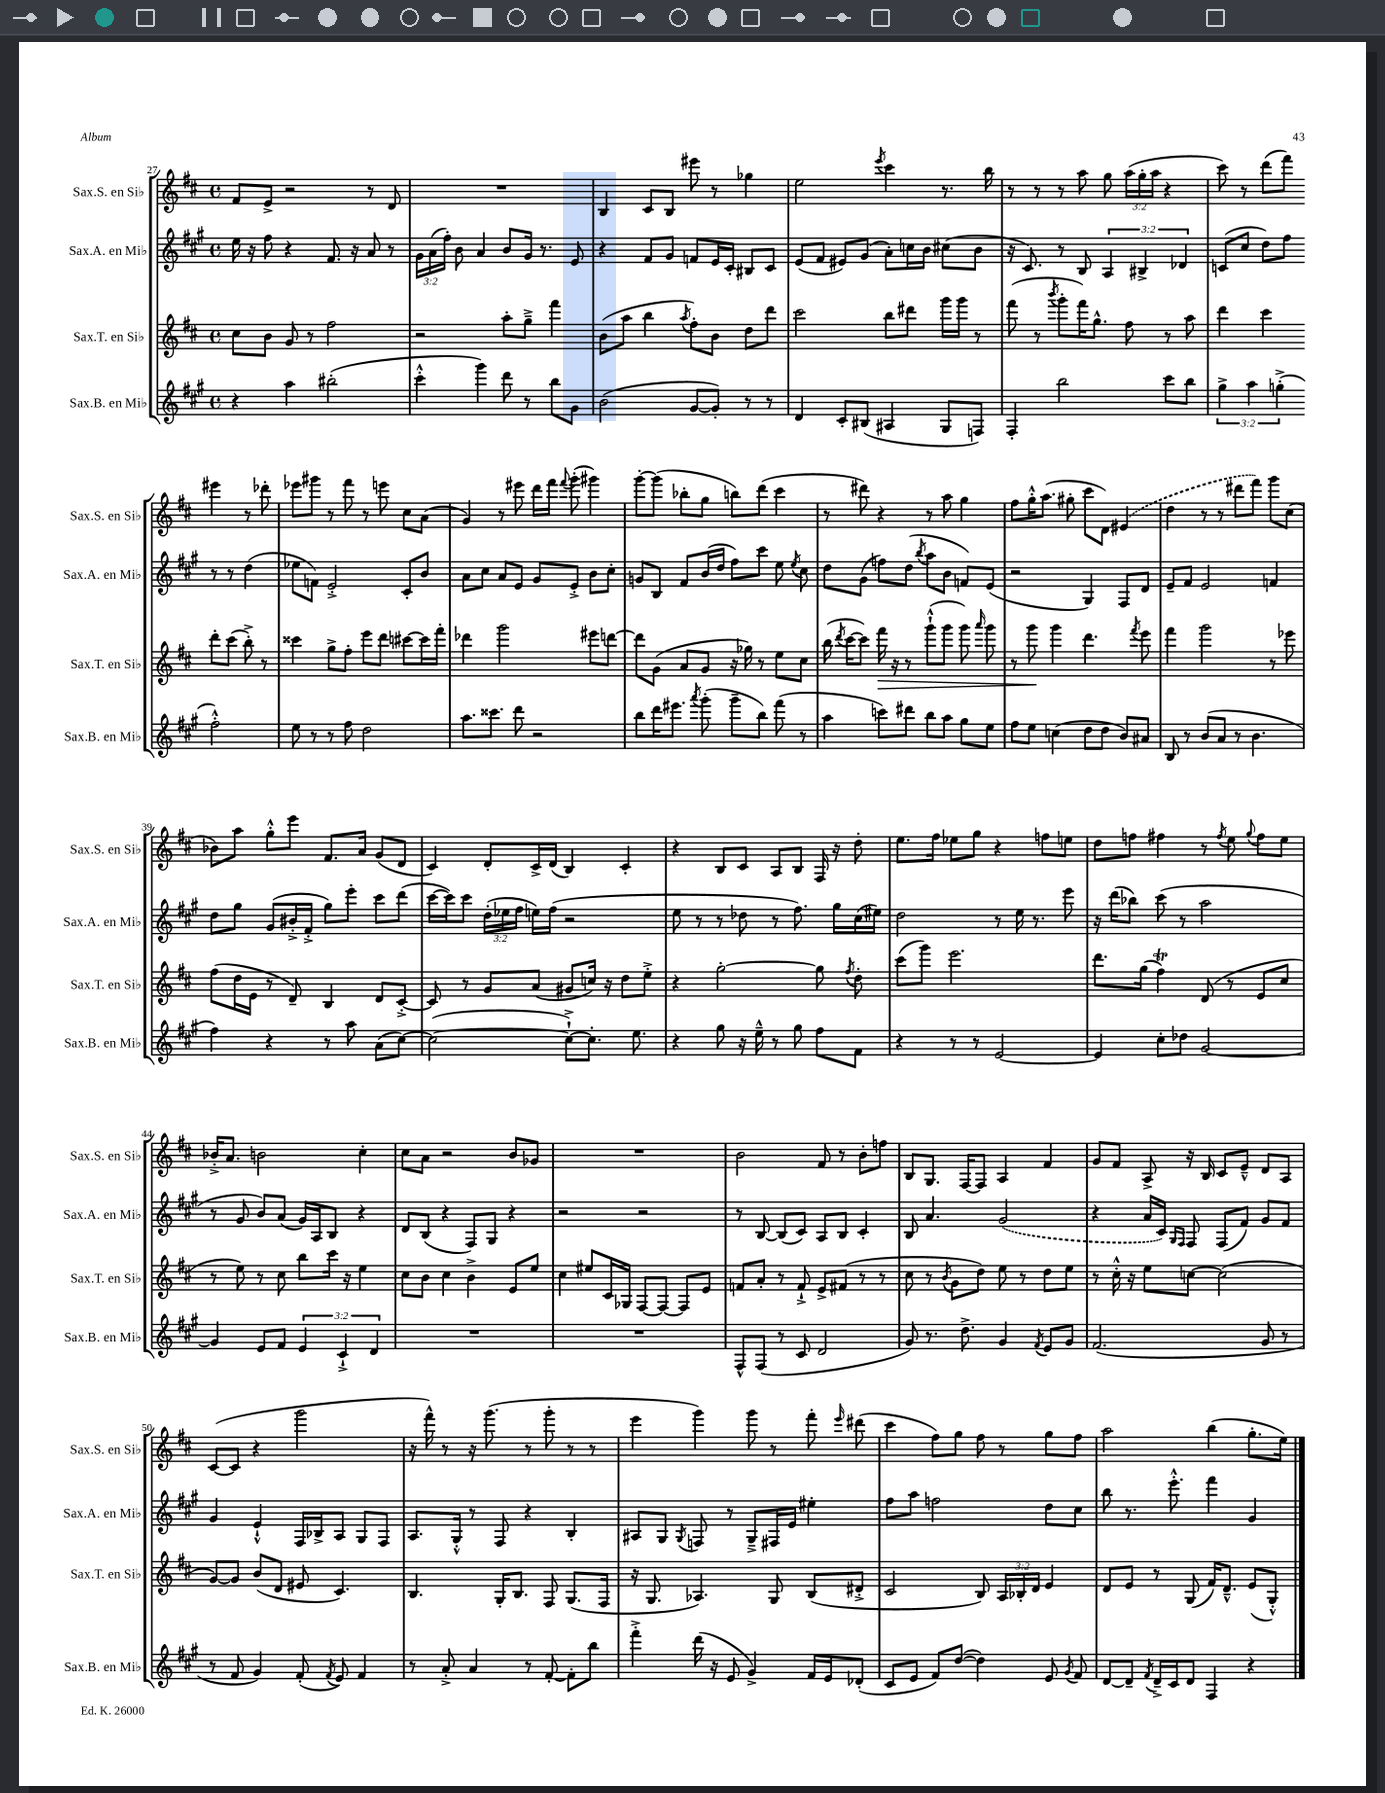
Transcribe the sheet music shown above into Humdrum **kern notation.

**kern	**kern	**kern	**kern
*staff4	*staff3	*staff2	*staff1
*clefG2	*clefG2	*clefG2	*clefG2
*k[f#c#g#]	*k[f#c#]	*k[f#c#g#]	*k[f#c#]
*M4/4	*M4/4	*M4/4	*M4/4
*met(c)	*met(c)	*met(c)	*met(c)
4r	8cc#	16ee	8f#
.	.	16r	.
.	8b	8ff#	8e^
4aa	8g	4r	2r
.	8r	.	.
(2bb#'	2ff#	8.f#	.
.	.	16r	.
.	.	8a	8r
.	.	8r	8d
=	=	=	=
4ccc#'^^	2r	24g#	1r
.	.	(24a	.
.	.	24ff#')	.
.	.	8b	.
4ggg#)	.	4a	.
8ddd	8aa'	8b	.
8r	8gg~^	16g#	.
.	.	8.r	.
8bb	4fff#	.	.
8g#	.	8e	.
=	=	=	=
(2b	(8b	4r	4B
.	8aa	.	.
.	4bb	8f#	8c#
.	.	8g#	8B
.	8qaa	.	.
[8g#	8ff#')	8f	8eee#
8g#'])	8b	16e	8r
.	.	16c#'	.
8r	8dd	8B#	4gg-
8r	8ddd	8c#	.
=	=	=	=
4d	2ccc#	(8e	2ee
.	.	8f#	.
8c#'	.	8e#)	.
(8B#	.	(8g#	.
.	.	.	8qeee
4A#	8bb	8a')	4ccc#
.	8ddd#	16cc	.
.	.	16b	.
8G#	16ggg	(8cc#	8.r
.	16ggg	.	.
8F)	8r	8b	.
.	.	.	16bb
=	=	=	=
4F#'	(8fff#	16r	8r
.	.	8.c#)	.
.	8r	.	8r
.	8qbbb	.	.
2bb	8ggg'	8r	8r
.	16fff#)	8B	8aa
.	8.gg^^	.	.
.	.	6A	8gg
.	8ff#	.	(24aa
.	.	6B#^	24gg'
.	.	.	24aa
8ccc#	8r	.	4r
.	.	6d-	.
8bb	8aa	.	.
=	=	=	=
6gg#^	4ddd	(8c	8ccc#)
.	.	8cc#	8r
6aa	.	.	.
.	4ccc#	8dd)	(8ddd
(6gg'^	.	.	.
.	.	8ff#	8fff#)
2ff#'^^)	8ddd'	8r	4eee#
.	(8ccc#	8r	.
.	8bb'^)	(4dd	8r
.	8r	.	8ddd-'
=	=	=	=
8ee	4ccc##	8ee-	8eee-
8r	.	8f)	8ggg#
8r	8gg^	2e'^	8r
8ff#	8ff#'	.	8fff#
2dd	8eee	.	8r
.	8ddd	.	8eee
.	[8ccc#	8c#'	8cc#
.	16ccc#]	8b	(8a
.	16fff#'	.	.
=	=	=	=
8.aa	4ddd-	8a	4g)
.	.	8cc#	.
8.ccc##	.	.	.
.	2ggg	8a	8r
8ddd	.	8e	8eee#
2r	.	8g#	16ddd
.	.	.	16fff#
.	.	.	8qqfff#
.	.	8e'^	(8ggg'
.	8eee#	8b	4ggg#)
.	[8ddd	8cc#'	.
=	=	=	=
8bb	8ddd]	8g	[8ggg'
16ddd	(8g	8B	(8ggg]
8.eee#	.	.	.
.	8a	8f#	8bb-'
8qaaa	.	.	.
(8ggg#'	8g	(16b	8gg
.	.	16dd	.
8ggg#~	16r	8ff#)	8bb)
.	16gg-)	.	.
8bb)	8r	8ccc#	(8ddd
(8fff#	8ee	8ee	4ccc#
.	.	8qee	.
8r	8cc#	8cc#	.
=	=	=	=
4aa	(16bb	8dd	8r
.	8qddd	.	.
.	[16ccc#	.	.
.	8ccc#])	(8g#	8ddd#)
8ccc)	16fff#	8ff)	4r
.	16r	.	.
8ddd#	8r	(8dd	.
.	.	8qbb	.
8bb	(8ggg`^^	8aa	8r
8aa	8ggg	8b	8aa
8gg#	8ggg)	8f)	4gg
.	16qqaaa	.	.
8ee	8ggg	(8e	.
=	=	=	=
8ff#	8r	2r	8ff#
8ee	8ggg	.	16gg'^^
.	.	.	(8.aa
(4cc	4ggg	.	.
.	.	.	8gg#'
8dd	4.ddd	4G#)	8ccc#
8dd	.	.	8d)
8b)	.	8F#	(4e#
.	8qfff#	.	.
8a#	8eee	8d	.
=	=	=	=
8B	4fff#	8e~	4dd
8r	.	8f#	.
(8b	2ggg	2e	8r
8a	.	.	8r
8r	.	.	8ddd#
4.b	.	.	8fff#)
.	8r	4f	8ggg
.	8eee-	.	(8cc#
=	=	=	=
4ff#)	(8ff#	8dd	8b-)
.	16dd	8gg#	8aa
.	16e	.	.
4r	8r	(8g#	8gg'^^
.	8d~)	16b#'^	8eee
.	.	16f#'^	.
8r	4B	8gg#)	8.f#
8aa	.	8eee'	.
.	.	.	16a
(8a	8d	8ccc#	(8g
[8cc#)	[8c#'^	(8ddd	8d
=	=	=	=
(2cc#_	8c#]	[16ccc#	4c#)
.	.	16ccc#])	.
.	8r	8ccc#	.
.	8g	(24dd'	8d'
.	.	24ee-	.
.	.	24ff#	.
.	(8a	16ee)	16c#^
.	.	(16ff#	(16d
8cc#`^_)	8g#	2r	4B)
8.cc#']	16cc)	.	.
.	16r	.	.
.	8dd	.	4c#'
8.ee	.	.	.
.	8ee'^	.	.
=	=	=	=
4r	4r	8ee	4r
.	.	8r	.
8gg#	[2gg'	8r	8B
16r	.	8dd-	8c#
16ee~^^	.	.	.
8r	.	8r	8A
8gg#	.	8.ff#)	8B
8ff#	8gg]	.	16F#
.	.	16gg#	16r
.	8qff#	.	.
8f#	8dd'	(16cc#	8dd'
.	.	16ee#)	.
=	=	=	=
4r	(8ccc#	2dd	8.ee
.	8ggg)	.	.
.	.	.	16ff#
8r	2.eee	.	8ee-
8r	.	.	8gg
[2e	.	8r	4r
.	.	16ee	.
.	.	8.r	.
.	.	.	8ff
.	.	8eee	8ee
=	=	=	=
4e]	8.ddd	16r	8dd
.	.	(16ddd	.
.	.	8bb-)	8ff
.	(16gg	.	.
8cc#'	4ff#)	(8ccc#	4ff#
8dd-	.	8r	.
[2g#	(8d	2aa	8r
.	.	.	8qff#
.	8r	.	8ee
.	.	.	8qqgg
.	8e	.	8ff#
.	8cc#	.	8ee
=	=	=	=
4g#]	8r	8r	16b-'^
.	.	.	8.a
.	8ee)	8g#	.
8e	8r	8b)	2b
8f#	8cc#	(8a	.
6e	8bb	16g#)	.
.	.	16A	.
.	16ccc#	8B	.
6c#`^	.	.	.
.	16r	.	.
.	4ee	4r	4cc#'
6d	.	.	.
=	=	=	=
1r	8cc#	8d	8cc#
.	8b	(8B	8a
.	4cc#	4r	2r
.	4b^	8F#)	.
.	.	8G#	.
.	8e	4r	8b
.	8ee	.	8g-
=	=	=	=
1r	4cc#	2r	1r
.	8ee#	.	.
.	16c#	.	.
.	16G-	.	.
.	[8F#	2r	.
.	8F#_	.	.
.	8F#]	.	.
.	8e	.	.
=	=	=	=
8F#^^	8f	8r	2b
(8F#	8a'	[8B	.
8r	8r	(8B]	.
8c#	8f`^	8c#)	.
2d	8e^	8A	8f#
.	(8f#	8B	8r
.	8r	4c#'	8b'
.	8r	.	8ff
=	=	=	=
8g#)	8cc#	8B	8B
8.r	8r	4.a	8.G
.	8qb	.	.
.	8g	.	.
8.dd^	.	.	[16F#
.	8dd)	.	8F#]
4g#	8ee	(2g#	4A
.	8r	.	.
8qf#	.	.	.
8e	8dd	.	4f#
8g#	8ee	.	.
=	=	=	=
(2.f#	8r	4r	8g
.	16cc#'^^	.	8f#
.	16r	.	.
.	8ee	16a	8A^
.	.	16c#)	.
.	.	16qqG#	.
.	.	16qqF#	.
.	[8cc	8F#	16r
.	.	.	16B
.	(2cc]	(8F#	8c#
.	.	8f#)	8e~^^
8g#	.	8g#	8d
8r	.	8f#	8A
=	=	=	=
8r	[8g)	4g#	([8c#
8f#	8g]	.	8c#]
4g#)	(8b	4e`^^	4r
.	8d	.	.
(8f#'	8e#	16F#	2ggg
.	.	16B-^	.
8qf#	.	.	.
8e)	4.c#)	8A	.
4f#	.	8G#	.
.	.	8F#	.
=	=	=	=
8r	4.B	8.A	16r
.	.	.	16fff#^^)
8a'^	.	.	8r
.	.	16G#'^^	.
4a	.	8r	16r
.	.	.	(8.ggg
.	16G'	8F#	.
.	8.B	.	.
8r	.	4r	8r
[8f#'	8F#	.	8ggg'
8f#']	(8.G	4B'	8r
8bb	.	.	8r
.	16F#	.	.
=	=	=	=
4fff#'^	16r	8A#	4eee
.	8.G	.	.
.	.	8G#	.
.	.	8qG#	.
(16ddd	4.A-)	8F	4ggg)
16r	.	.	.
8e	.	8r	.
4g#^)	.	8G#~^	8ggg
.	8G	16F#	8r
.	.	16e	.
16f#	(8B	4ee#'	8fff#'
16e	.	.	.
.	.	.	16qqeee
(8d-'	8d#'^	.	(8ddd#
=	=	=	=
8c#	2c#	8ff#	4ccc#
8e	.	8aa	.
8f#)	.	2ff	8ff#)
([8dd	.	.	8gg
4dd])	8B)	.	8ff#
.	24A	.	8r
.	24B-'	.	.
.	24d	.	.
8e	4e	8dd	8gg
8qg#	.	.	.
8f#	.	8cc#	8ff#
=	=	=	=
[8d	8d	8bb	2aa
8d~]	8e	8.r	.
8qf#	.	.	.
16d~^	8r	.	.
16c#	.	8.eee'^^	.
8d	(8G	.	.
4F#	16f#)	4fff#	(4bb
.	8.d~^^	.	.
4r	(8e	4g#	8.gg'
.	8G'^^)	.	.
.	.	.	16ee)
==	==	==	==
*-	*-	*-	*-
